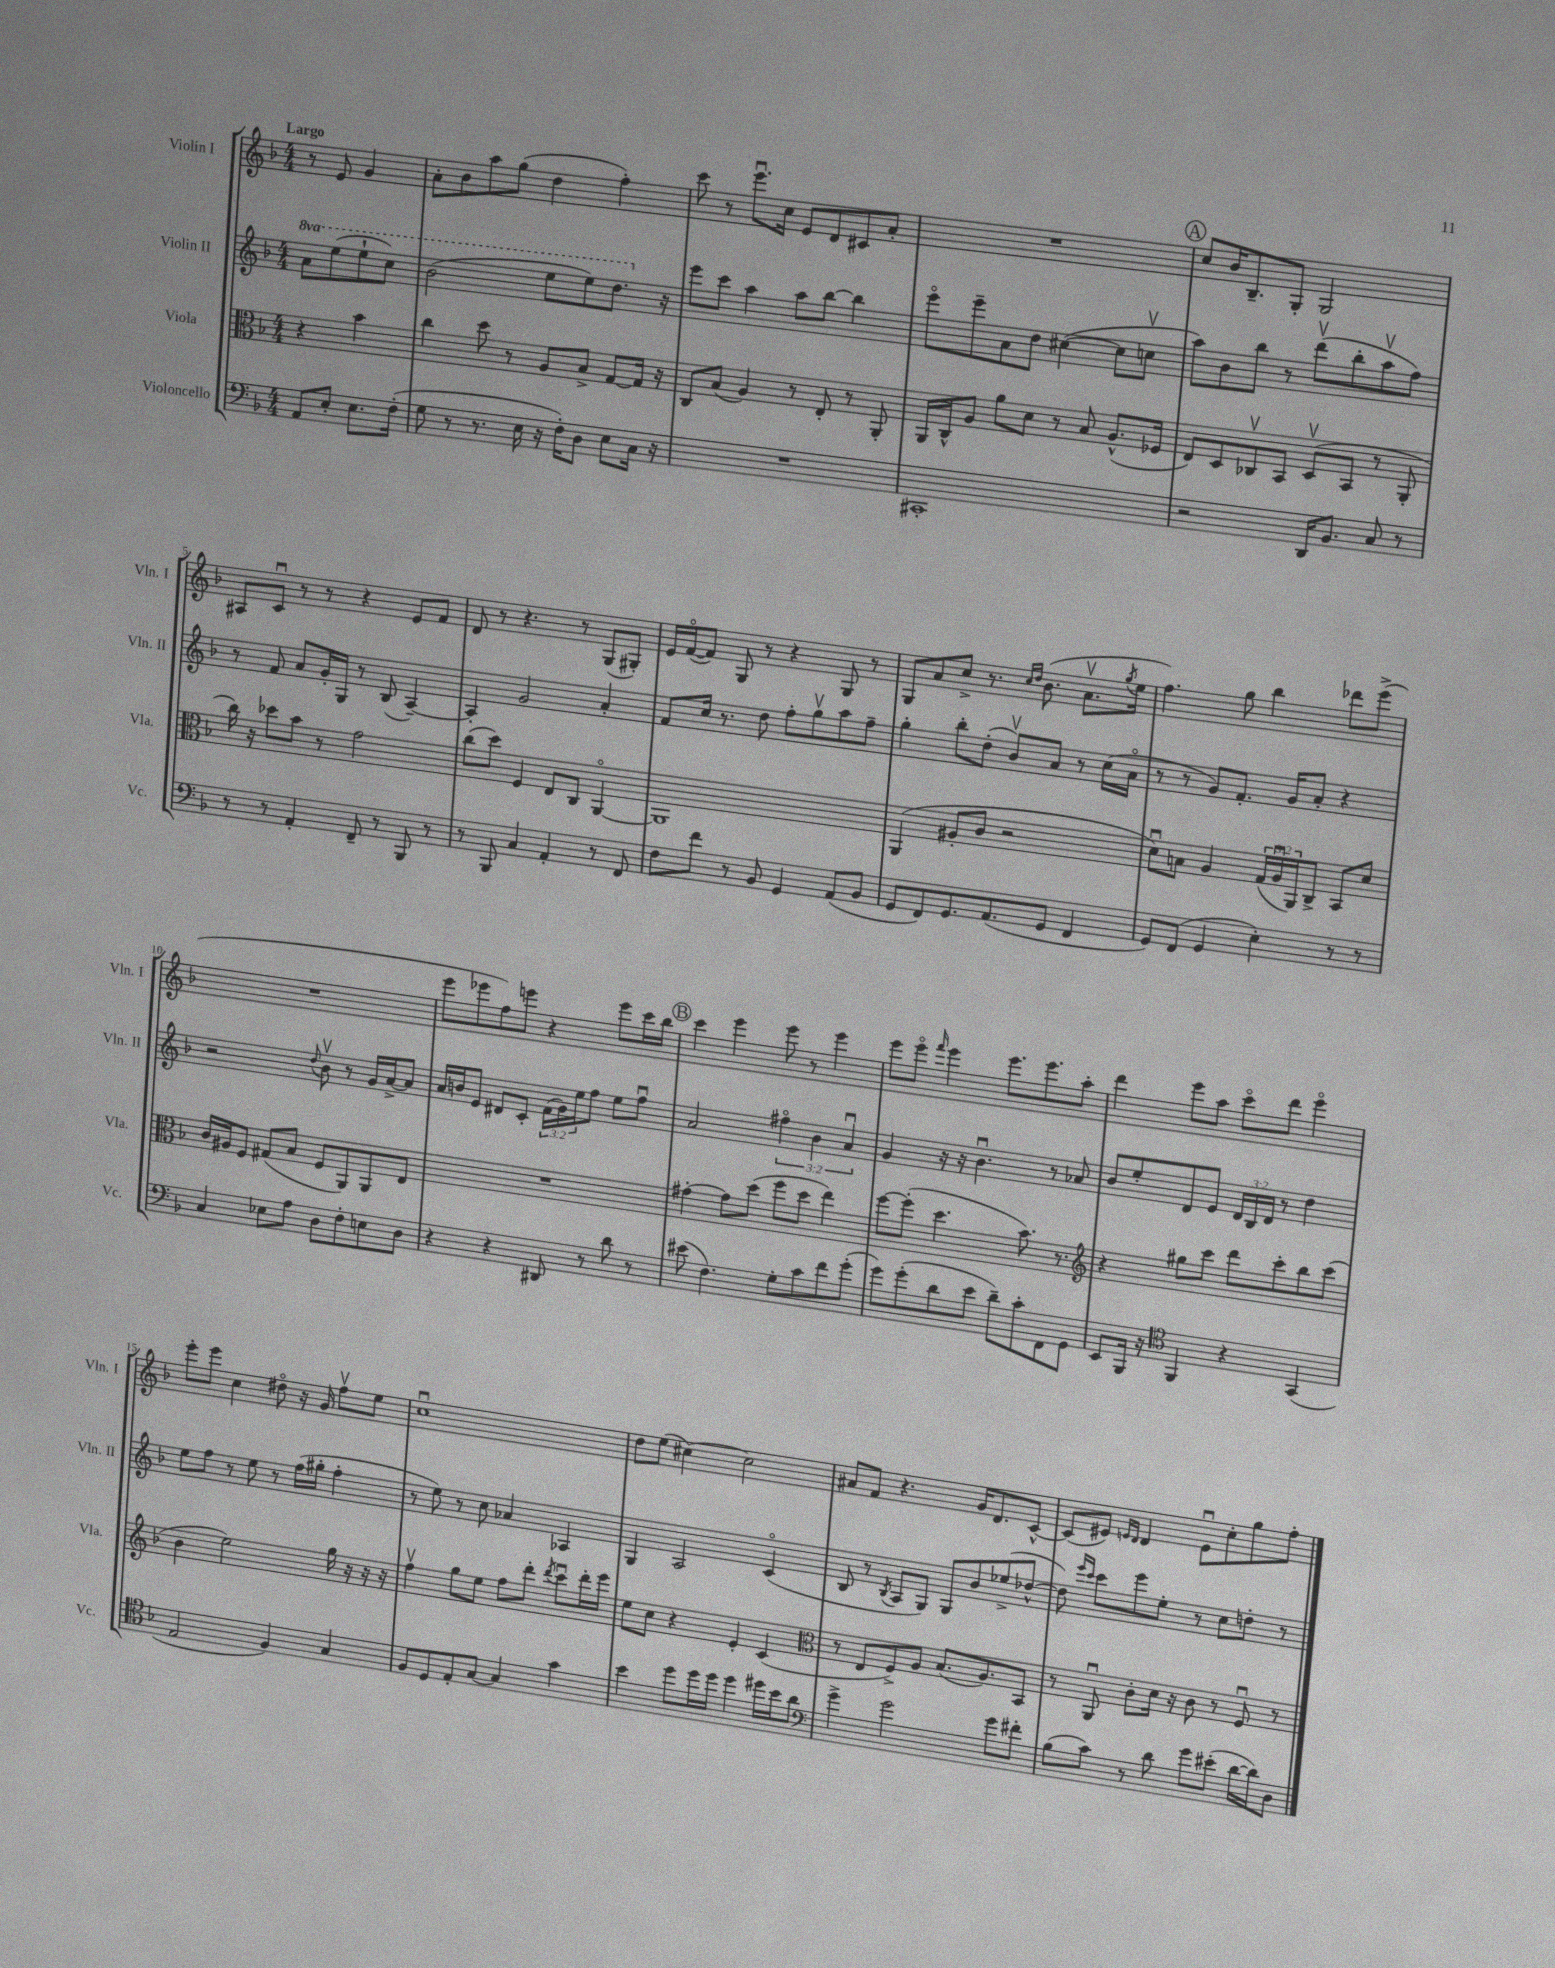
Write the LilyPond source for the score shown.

<<
\new StaffGroup <<
\new Staff = "s0" \with { instrumentName = "Violin I" shortInstrumentName = "Vln. I" } {
    \clef treble \key f \major \numericTimeSignature \time 4/4 \partial 2 \tempo "Largo"
    r8 e'8 g'4 |
    a'8-. bes'8 a''8 g''8( d''4 f''4-.) |
    c'''8 r8 e'''8.\downbow c''16 e'8 d'8 cis'8 a'8-. |
    R1 |
    \mark \markup { \circle "A" } c''8 bes'16 bes8.-- g8-. g2 |
    ais8 c'8\downbow r8 r8 r4 e'8 f'8 |
    d'8 r8 r4. r8 g8( gis8-.) |
    e'16 f'16~\flageolet( f'8) g8 r8 r4 g8 r8 |
    g8 a'8 c''8-> r8. \grace { c''16 d''16 } bes'8.( a'8.\upbow \acciaccatura { g''8 } e''16 |
    f''4.) g''8 bes''4 des'''8 e'''8->( |
    R1 |
    e'''8 ees'''8 f''8) e'''8 r4 e'''8 c'''16 bes''16 |
    \mark \markup { \circle "B" } c'''4 e'''4 e'''8 r8 e'''4 |
    e'''8 e'''8\flageolet \grace { f'''16 } e'''4 e'''8. e'''8. a''8-. |
    d'''4 e'''8 a''8 c'''8\flageolet d'''8 e'''4\flageolet |
    e'''8-. e'''8 c''4 dis''8\flageolet r16 g'16 f''8\upbow e''8 |
    c''1\downbow |
    d''8 e''8( cis''4~) cis''2 |
    ais'8 f'8 r4. g'16 d'8. c'8~-^ |
    c'8( eis'8) \grace { e'16 d'16 } d'4 e'8\downbow c''8-. g''8 f''8-. \bar "|." |
}
\new Staff = "s1" \with { instrumentName = "Violin II" shortInstrumentName = "Vln. II" } {
    \clef treble \key f \major \numericTimeSignature \time 4/4 \override Staff.TupletNumber.text = #tuplet-number::calc-fraction-text \set Staff.ottavationMarkups = #ottavation-simple-ordinals \partial 2
    \ottava #1 a''8 e'''8( e'''8-! c'''8) |
    bes''2( e'''8 e'''8) d'''8. \ottava #0 r16 |
    e'''8 c'''8 a''4 a''8 bes''8~ bes''4 |
    e'''8\flageolet e'''8-- a'8 d''8 cis''4~( cis''8 c''8\upbow |
    \mark \markup { \circle "A" } a''8) bes'8 bes''8 r8 d'''8\upbow( bes''8-. a''8\upbow f''8) |
    r8 f'8 a'8 g'16-. g16 r8 bes8( a4~--) |
    a4-. g'2 a'4-. |
    f'8 c''16 r8. d''8 f''8-. g''8\upbow a''8 f''8-- |
    g''4-. bes''8-. d''8-.( bes'8\upbow) a'8 r8 c''16( a'16\flageolet |
    r8 r8 g'8) f'8.-. g'16 a'8-. r4 |
    r2 \appoggiatura { d''8 } bes'8\upbow r8 g'16 a'16~-> a'8 |
    a'16 b'16 e'8 dis'8 c'8-. \tuplet 3/2 { f'16( g'16) e''16 } f''8 e''8 f''8\downbow |
    \mark \markup { \circle "B" } a'2 \tuplet 3/2 { fis''4\flageolet bes'4 a'4\downbow } |
    g'4 r16 r16 bes'4.\downbow r8 aes'8 |
    bes'8 e''8-. d'8 e'8 \tuplet 3/2 { d'16 bes16 d'16 } r8 d''4 |
    e''8 f''8 r8 e''8 r8 f''16( gis''16-. f''4-. |
    r8 e''8) r8 c''8 aes'4 aes4 |
    g4 a2 c'4\flageolet( |
    bes8 r8 \acciaccatura { bes8 } a8 g8) g8 bes'8 ees''8->( des''8~-^ |
    des''8) \grace { e'''16 c'''16 } c'''8 e'''8 e''8-. r8 c''8 d''8-. r8 \bar "|." |
}
\new Staff = "s2" \with { instrumentName = "Viola" shortInstrumentName = "Vla." } {
    \clef alto \key f \major \numericTimeSignature \time 4/4 \override Staff.TupletNumber.text = #tuplet-number::calc-fraction-text \partial 2
    r4 bes'4 |
    c''4 d''8 r8 a8 bes8-> g8~ g16 r16 |
    c8 bes8( a4) r8 e8-. r8 a,8-. |
    a,16 c16-^ a8 a'8 d'8 r8 bes8 a8.-^( fes16 |
    \mark \markup { \circle "A" } e8) d8 ces8\upbow bes,8 d8\upbow( bes,8 r8 a,8-. |
    c''16) r16 des''8 bes'8 r8 g'2 |
    c''8( d''8) f4 e8 c8 a,4~\flageolet |
    a,1 |
    a,4( ais8-. c'8 r2 |
    d'8\downbow) b8 a4 \tuplet 3/2 { g16( a16\downbow a,16) } c8-> bes,8 d'8 |
    c'16 ais16 f8 gis8( bes8 f8 a,8) a,8 e8 |
    R1 |
    \mark \markup { \circle "B" } gis'4~-. gis'8 d''8( f''8 d''8 e''4) |
    f''8~ f''8-.( d''4. bes'8.) r8. |
    \clef treble r4 gis''8 c'''8 d'''8 c'''8-. bes''8 c'''8( |
    bes'4 e''2) g''16 r16 r16 r16 |
    f''4\upbow g''8 e''8 f''8 d'''8-. \acciaccatura { d'''8 } c'''8\downbow d'''16-. e'''16 |
    e''8 c''8 r4 e'4-. c'4( |
    \clef alto r8 e8 f8->) a8 bes8.( a8.) bes,8 |
    r8 a,8\downbow c'8-. d'16 r16 c'8 r8 f8\downbow r8 \bar "|." |
}
\new Staff = "s3" \with { instrumentName = "Violoncello" shortInstrumentName = "Vc." } {
    \clef bass \key f \major \numericTimeSignature \time 4/4 \partial 2
    a,8 e8-. e8. f16-.( |
    g8 r8 r8. e16 r16 f16-.) d8 e8 c16 r16 |
    R1 |
    cis,1-. |
    \mark \markup { \circle "A" } r2 d,16 bes,8. c8 r8 |
    r8 r8 a,4-. f,8-- r8 bes,,8 r8 |
    r8 bes,,8 c4 a,4-. r8 f,8 |
    f8 f'8 r8 bes,8 g,4 a,8( bes,8 |
    g,8 f,8) g,8. a,8.( g,8 f,4 |
    g,8) f,8( g,4 e4-.) r8 r8 |
    c4 ees8 a8 d8 f8-. e8 d8 |
    r4 r4 dis,8 r8 d'8 r8 |
    \mark \markup { \circle "B" } eis'8( f4.) g8-. c'8 f'8 g'8-.( |
    g'8) g'8-.( d'8 e'8 d'8--) c'8-. f,8 g,8 |
    e,8 bes,,16 r16 \clef tenor f,4 r4 g,4( |
    e2 f4) g4 |
    f8 d8 e8-. g8~ g4 g'4 |
    bes'4 d''8 d''16 d''16 d''4 dis''16 bes'16 a'8 |
    \clef bass g'4-> g'2 g'8 fis'8-. |
    bes8( c'8) r8 d'8 g'8 eis'8-.( d'16~ d'16) d8 \bar "|." |
}
>>
>>
